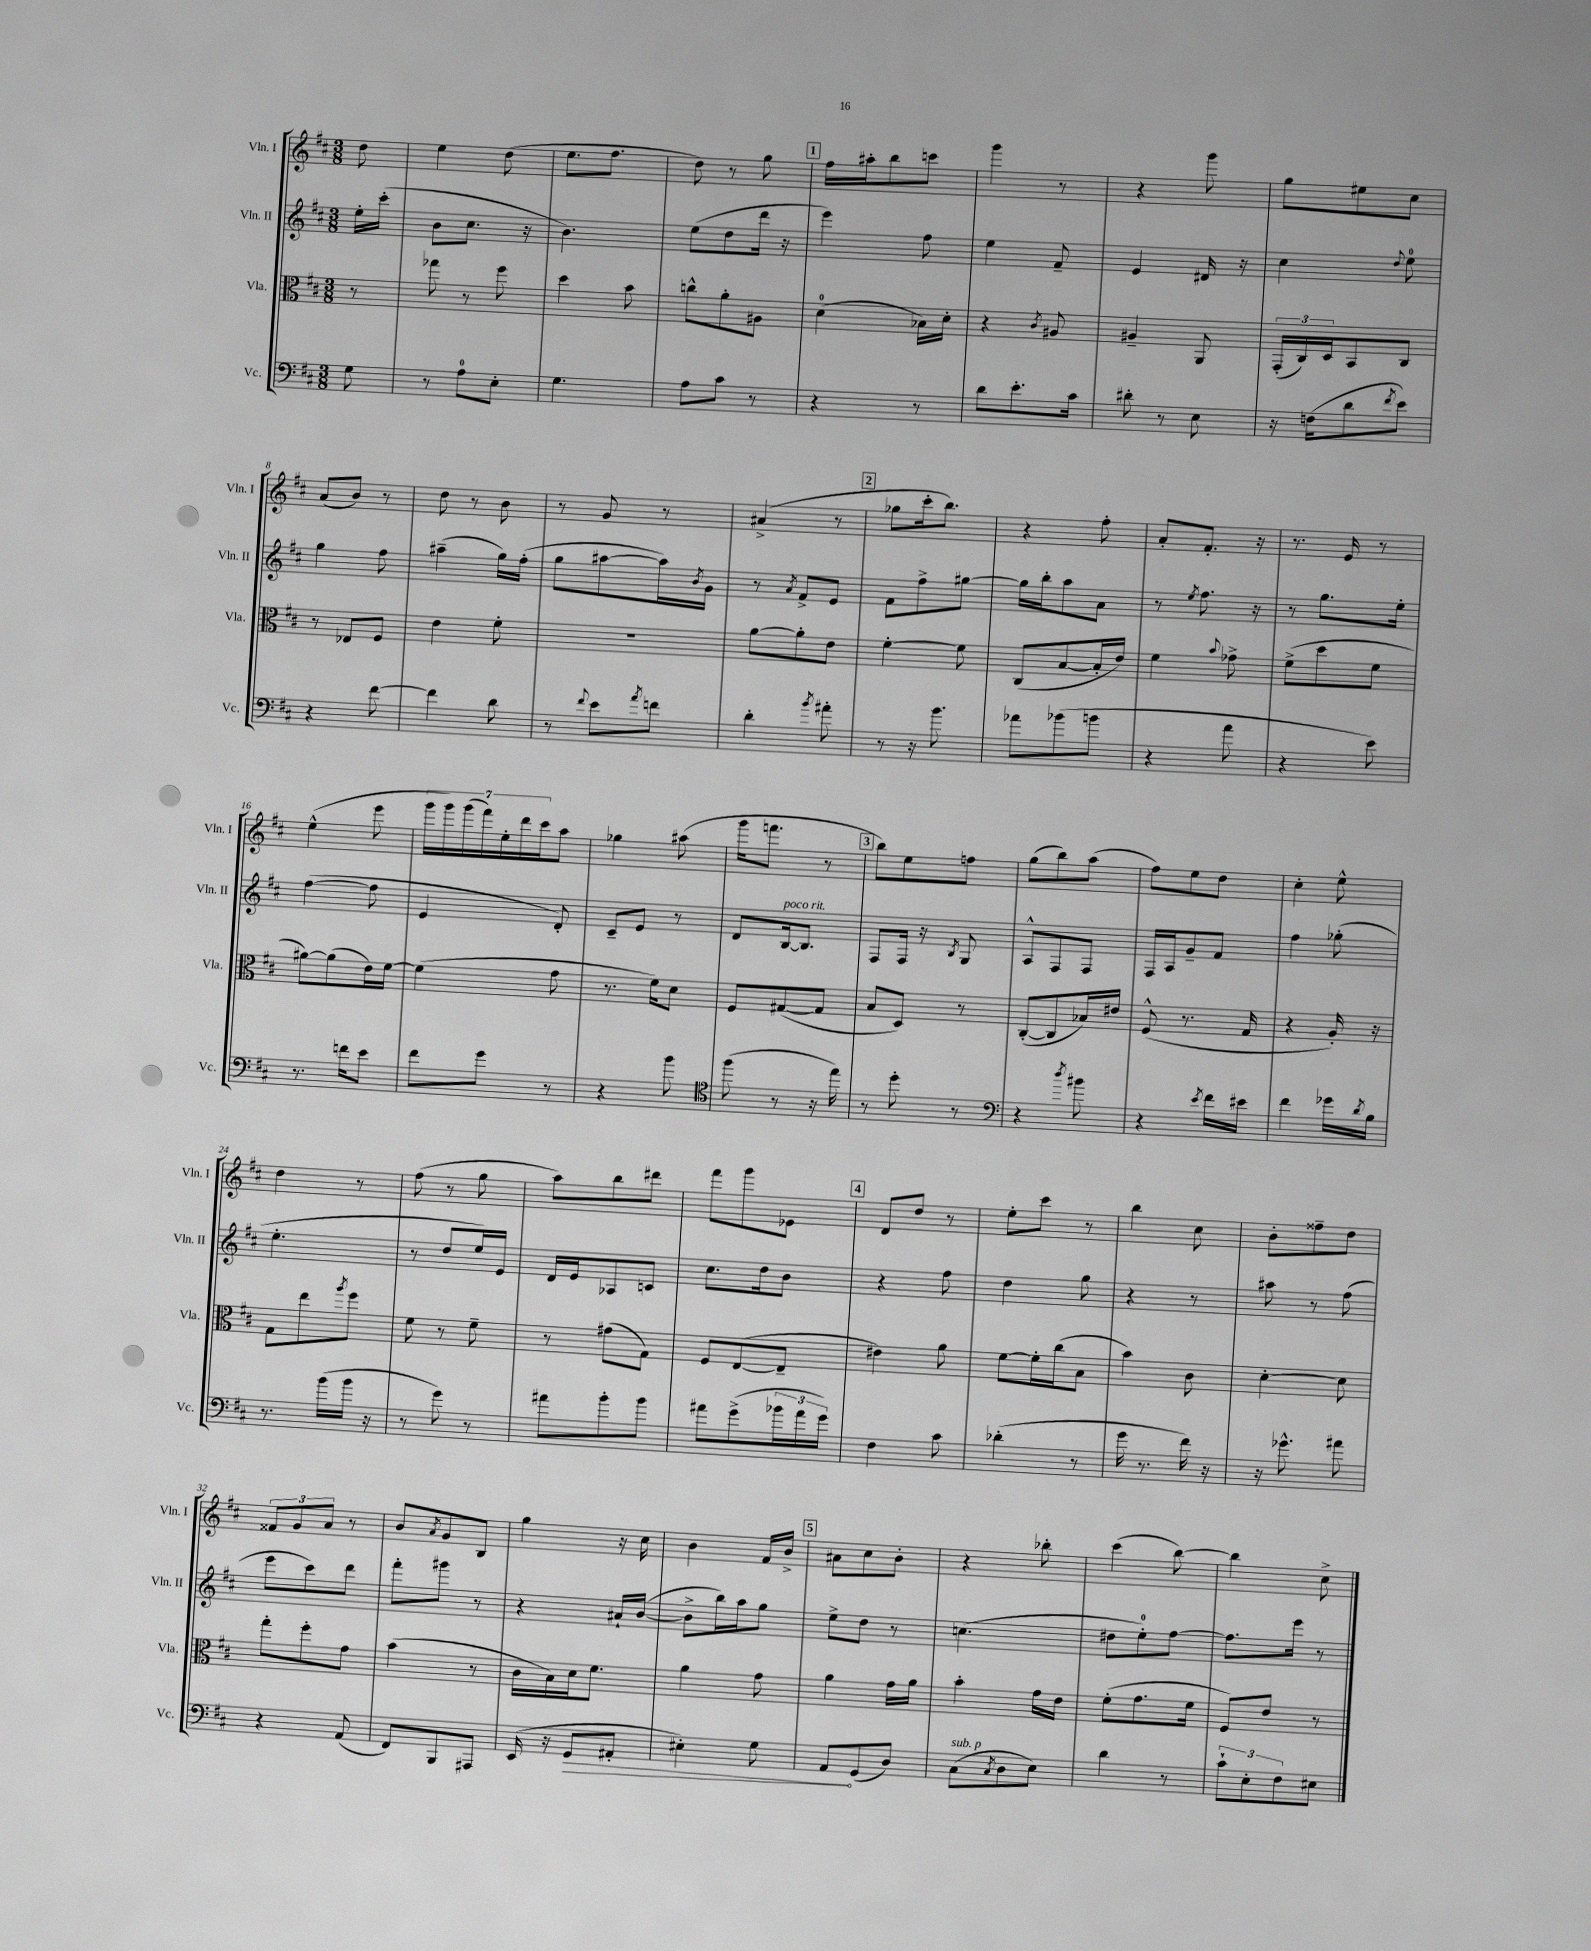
<<
\new StaffGroup <<
\new Staff = "s0" \with { instrumentName = "Vln. I" shortInstrumentName = "Vln. I" } {
    \clef treble \key d \major \numericTimeSignature \time 3/8 \partial 8
    d''8 |
    e''4 d''8( |
    e''8. fis''8. |
    d''8) r8 g''8 |
    \mark \markup { \box "1" } fis''16 ais''16-. b''8 c'''8 |
    g'''4 r8 |
    r4 g'''8 |
    g''8 eis''8 cis''8 |
    a'8( b'8) r8 |
    d''8 r8 b'8 |
    r8 g'8 r8 |
    ais'4->( r8 |
    \mark \markup { \box "2" } ges''8 cis'''16-. b''8.) |
    r4 fis''8-. |
    a'8-. fis'8.-. r16 |
    r8. e'16 r8 |
    e''4-^( e'''8 |
    \tuplet 7/4 { g'''16 g'''16) g'''16( fis'''16) e''16-. d'''16 cis'''16 } a''8 |
    ges''4 ais''8( |
    g'''16 f'''8. r8 |
    \mark \markup { \box "3" } b''8) e''8 f''8 |
    g''8( b''8) a''8( |
    fis''8) e''8 d''8 |
    cis''4-. e''8-^ |
    d''4 r8 |
    fis''8( r8 g''8 |
    a''8) b''8 dis'''8 |
    fis'''8 g'''8 ees'8 |
    \mark \markup { \box "4" } d'8 d''8 r8 |
    e''8-. cis'''8 r8 |
    b''4 cis''8 |
    b'8-. fisis''8-- d''8 |
    \tuplet 3/2 { fisis'8 g'8 a'8 } r8 |
    b'8 \acciaccatura { a'8 } g'8 b8 |
    g''4 r16 cis''16 |
    b'4 fis'16 b'16-> |
    \mark \markup { \box "5" } ais'8 cis''8 b'8-. |
    r4 bes''8-. |
    cis'''4( b''8~) |
    b''4 cis''8-> \bar "|." |
}
\new Staff = "s1" \with { instrumentName = "Vln. II" shortInstrumentName = "Vln. II" } {
    \clef treble \key d \major \numericTimeSignature \time 3/8 \partial 8
    e''16-. cis'''16-.( |
    b'8 cis''8. r16 |
    b'4.) |
    e''8( d''8 d'''16 r16 |
    \mark \markup { \box "1" } e'''4) fis''8 |
    e''4 fis'8-- |
    e'4 dis'16 r16 |
    cis''4 \appoggiatura { d''8 } e''8-0 |
    g''4 fis''8 |
    ais''4--( g''16) fis''16-.( |
    g''8 ais''8~ ais''16) \acciaccatura { b'8 } g'16 |
    r8 \acciaccatura { a'8 } fis'8-> e'8 |
    \mark \markup { \box "2" } fis'8 fis''8-> gis''8~ |
    gis''16 b''16-. a''8 a'8 |
    r8 \acciaccatura { e''8 } fis''8. r16 |
    r8 g''8. e''16-. |
    fis''4~( fis''8 |
    e'4 d'8-.) |
    cis'8-- e'8 r8 |
    d'8 b16~^\markup { \italic "poco rit." } b8. |
    \mark \markup { \box "3" } fis8 fis16 r16 \acciaccatura { b8 } g8 |
    a8-^ fis8 fis8 |
    fis16 a16 g'8-- fis'8 |
    fis''4 ges''8-.( |
    e''4.-. |
    r8 d''8 e''16) e'16 |
    d'16 e'16 aes8 c'8 |
    cis''8. d''16 b'8 |
    \mark \markup { \box "4" } r4 fis''8 |
    d''4 g''8 |
    r4 r8 |
    ais''8 r8 fis''8( |
    e'''8 cis'''8) d'''8 |
    fis'''8-. gis'''8 r8 |
    r4 ais'16-! b'16~( |
    b'8-> b''16) a''16 g''8 |
    \mark \markup { \box "5" } e''8-> d''8 r8 |
    c''4.( |
    dis''8 e''8-0-.) fis''8~ |
    fis''8. e'''16 r8 \bar "|." |
}
\new Staff = "s2" \with { instrumentName = "Vla." shortInstrumentName = "Vla." } {
    \clef alto \key d \major \numericTimeSignature \time 3/8 \partial 8
    r8 |
    ges''8 r8 fis''8 |
    d''4 b'8 |
    c''8-^ a'8-. ais8 |
    \mark \markup { \box "1" } d'4-0( bes16) d'16-. |
    r4 \acciaccatura { cis'8 } ais8 |
    ais4-- a,8 |
    \tuplet 3/2 { g,16-.( cis16) d16 } b,8 cis8 |
    r8 ees8 fis8 |
    e'4 fis'8-. |
    R4. |
    a'8~ a'8-. e'8 |
    \mark \markup { \box "2" } fis'4~-. fis'8 |
    cis8( b8~ b16-. e'16) |
    fis'4 \appoggiatura { b'8 } ges'8-> |
    fis'8->( d''8 fis'8 |
    ais'8~) ais'8( e'16) fis'16~ |
    fis'4( g'8 |
    r8. fis'16) d'8 |
    fis8 gis8~( gis8 |
    \mark \markup { \box "3" } b8 d8) r8 |
    cis8~-.( cis8 bes16) eis'16 |
    fis8-^( r8. g16 |
    r4 a16-.) r16 |
    g8 e''8 \acciaccatura { a''8 } fis''8 |
    fis'8 r8 fis'8-- |
    r8 gis'8( g8) |
    fis8 e8~( e8-- |
    \mark \markup { \box "4" } eis'4) a'8 |
    fis'8~ fis'16-. cis''16( b8 |
    b'4) cis'8 |
    d'4~-. d'8 |
    g''8-. fis''8-. g'8 |
    b'4( r8 |
    cis'16 b16) d'16 fis'8. |
    a'4 g'8 |
    \mark \markup { \box "5" } a'4 g'16 a'16 |
    b'4-. g'16 e'16 |
    fis'8-.( g'8. fis'16 |
    fis8) e'8 r8 \bar "|." |
}
\new Staff = "s3" \with { instrumentName = "Vc." shortInstrumentName = "Vc." } {
    \clef bass \key d \major \numericTimeSignature \time 3/8 \partial 8
    g8 |
    r8 a8-0 e8-. |
    g4. |
    a8 cis'8 r8 |
    \mark \markup { \box "1" } r4 r8 |
    d'8 e'8.-. cis'16 |
    dis'8-. r8 e8 |
    r16 f16( d'8 \acciaccatura { fis'8 } e'8) |
    r4 fis'8~ |
    fis'4 d'8 |
    r8 \appoggiatura { fis'8 } e'8 \acciaccatura { a'8 } f'8 |
    d'4-. \acciaccatura { b'8 } ais'8-. |
    \mark \markup { \box "2" } r8 r16 b'8. |
    aes'8 bes'8( b'8 |
    r4 a'8 |
    r4 e'8) |
    r8. f'16 e'8 |
    fis'8 g'8 r8 |
    r4 b'8 |
    \clef tenor fis''8( r8 r16 e''16) |
    \mark \markup { \box "3" } r8 d''8-. r8 |
    \clef bass r4 \acciaccatura { d''8 } bis'8 |
    r4 \acciaccatura { e'8 } fis'16 eis'16 |
    fis'4 ges'16 \acciaccatura { d'8 } b16 |
    r8. b'16( b'16 r16 |
    r8 g'8) r8 |
    ais'8 b'8-. b'8 |
    ais'8 g'8->( \tuplet 3/2 { bes'16 ais'16 g'16) } |
    \mark \markup { \box "4" } fis4 cis'8 |
    des'4-.( r8 |
    g'16 r8. fis'16) r16 |
    r16 ges'8.-^ ais'8 |
    r4 a,8( |
    fis,8) b,,8 ais,,8 |
    e,16( r16 \once \override Hairpin.circled-tip = ##t g,8\> ais,8-. |
    eis4-.) g8 |
    \mark \markup { \box "5" } a,8\! g,8( d8) |
    cis8^\markup { \italic "sub. p" }( \acciaccatura { cis8 } d8 e8) |
    d'4 r8 |
    \tuplet 3/2 { cis'8-! e8-. fis8 } eis8 \bar "|." |
}
>>
>>
